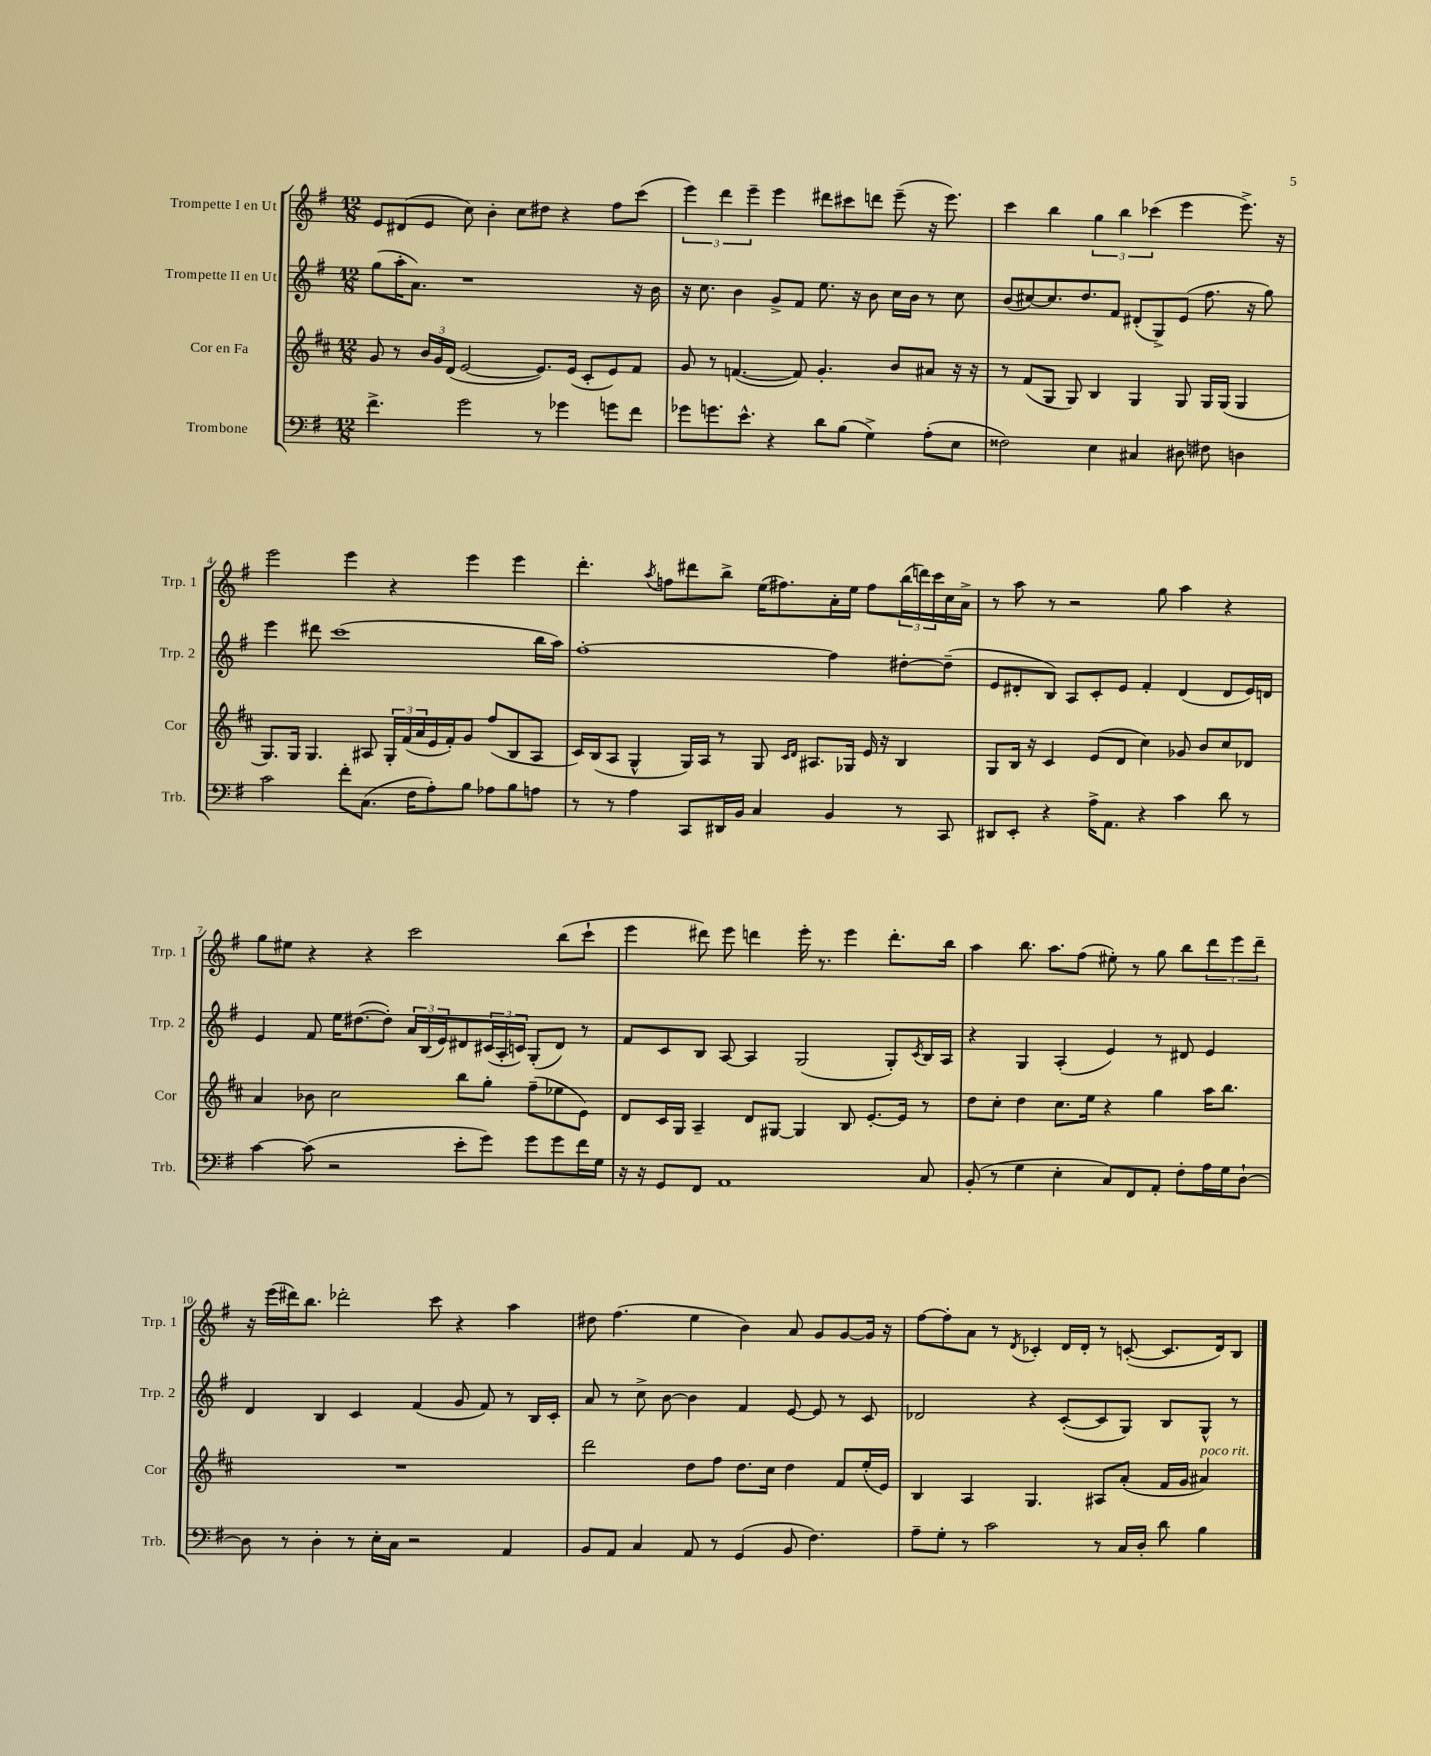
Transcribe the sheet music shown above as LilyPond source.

<<
\new StaffGroup <<
\new Staff = "s0" \with { instrumentName = "Trompette I en Ut" shortInstrumentName = "Trp. 1" } {
    \clef treble \key g \major \numericTimeSignature \time 12/8
    e'8 dis'8( e'8 c''8) b'4-. c''8 dis''8 r4 fis''8 c'''8( |
    \tuplet 3/2 { e'''4) d'''4 e'''4-- } e'''4 dis'''8 cis'''8 d'''8 e'''8--( r16 e'''8.) |
    c'''4 b''4 \tuplet 3/2 { g''4 b''4 ces'''4( } e'''4 e'''8.->) r16 |
    e'''2 e'''4 r4 e'''4 e'''4 |
    d'''4.-. \acciaccatura { a''8 } f''8 dis'''8 b''8-> e''16( fis''8.) a'16-. e''16 fis''8 \tuplet 3/2 { b''16( d'''16) c'''16 } c''16 a'16-> |
    r8 a''8 r8 r2 g''8 a''4 r4 |
    g''8 eis''8 r4 r4 c'''2 b''8( c'''8-! |
    e'''4 dis'''8) e'''8 d'''4 e'''16-. r8. e'''4 d'''8.-. b''16 |
    a''4 b''8. a''8. fis''8( eis''8-.) r8 g''8 b''8 \tuplet 3/2 { d'''8 e'''8 d'''8-- } |
    r16 e'''16( dis'''16) b''8. des'''2-. c'''8 r4 a''4 |
    dis''8 fis''4.( e''4 b'4) a'8 g'8 g'8~ g'16 r16 |
    fis''8~ fis''8-. a'8 r8 \acciaccatura { d'8 } ces'4-. d'16 d'16-. r8 c'8~-.( c'8. d'16) b8 \bar "|." |
}
\new Staff = "s1" \with { instrumentName = "Trompette II en Ut" shortInstrumentName = "Trp. 2" } {
    \clef treble \key g \major \numericTimeSignature \time 12/8
    g''8( a''16-. a'8.) r1 r16 b'16 |
    r16 c''8. b'4 g'8-> fis'8 e''8. r16 b'8 c''16 b'16 r8 c''8 |
    b'8( cis''8~) cis''8. d''8. fis'8 dis'8-.( g8->) e'8( fis''8. r16 g''8) |
    e'''4 dis'''8 c'''1( b''16 a''16) |
    fis''1~-. fis''4 dis''8~-. dis''8--( |
    e'8 dis'8-. b8) a8 c'8-. e'8 fis'4-. dis'4( dis'8 e'16) d'16 |
    e'4 fis'8 e''16 dis''8.~( dis''8-.) \tuplet 3/2 { a'16 b16( e'16) } dis'8 \tuplet 3/2 { cis'16( a16-. c'16) } g8-.( dis'8) r8 |
    fis'8 c'8 b8 a8~ a4 g2( g8-.) \acciaccatura { c'8 } b16 a16 |
    r4 g4 a4-.( e'4) r8 dis'8 e'4 |
    d'4 b4 c'4 fis'4( g'8 fis'8) r8 b16 c'16-. |
    a'8 r8 c''8-> b'8~ b'4 fis'4 e'8~ e'8 r8 c'8 |
    des'2 r4 c'8~-.( c'8 g8) b8 g8-^ r8 \bar "|." |
}
\new Staff = "s2" \with { instrumentName = "Cor en Fa" shortInstrumentName = "Cor" } {
    \clef treble \key d \major \numericTimeSignature \time 12/8
    g'8 r8 \tuplet 3/2 { b'16 g'16 d'16( } e'2~ e'8.) e'16( cis'8-. e'8) fis'8 |
    g'8 r8 f'4.~( f'8) g'4.-. b'8 ais'8 r16 r16 |
    r8 fis'8( g8 g8) b4 g4 g8 g16 g16( g4 |
    g8.) g16 g4. ais8 \tuplet 3/2 { g16-. fis'16( a'16 } e'16 fis'16-.) g'8 fis''8( b8 ais8 |
    cis'16) b16( a8 g4-^ g16) a16 r8 g8 \grace { cis'16 d'16 } ais8. ges16 e'16 r16 b4 |
    g8 b16 r16 cis'4 e'8( d'8 cis''4) ges'8 b'8 cis''8 des'8 |
    a'4 bes'8 cis''2 b''8 g''8-. fis''8--( ees''8 e'8) |
    d'8 cis'16 g16 a4-- d'8 gis8~ gis4 b8 e'8.~-. e'16 r8 |
    d''8 cis''8-. d''4 cis''8. e''16 r4 g''4 a''16 b''8. |
    R1. |
    d'''2 d''8 fis''8 d''8. cis''16 d''4 fis'8 e''16-.( e'16) |
    b4 a4 g4. ais8 a'8-.( fis'16 g'16 ais'4^\markup { \italic "poco rit." }) \bar "|." |
}
\new Staff = "s3" \with { instrumentName = "Trombone" shortInstrumentName = "Trb." } {
    \clef bass \key g \major \numericTimeSignature \time 12/8
    fis'4.-> g'2 r8 ges'4 g'8 fis'8 |
    ges'8 g'8. e'8.-^ r4 d'8 b8( g4->) a8-.( e8 |
    fisis2) e4 cis4 dis8 fis8 d4 |
    c'2 fis'8-. c8.( fis16 a8-.) b8 aes8 b8 a8 |
    r8 r8 a4 c,8 dis,16 b,16 c4 b,4 r8 c,8 |
    dis,8 e,8-. r4 a16-> a,8. r4 c'4 d'8 r8 |
    c'4~ c'8( r2 e'8-. g'8) g'8 g'8 fis'16 g16 |
    r16 r16 g,8 fis,8 a,1 c8 |
    b,8-.( r8 g4 e4-. c8) fis,8 a,8-. fis8-. a16 g16 d8~-! |
    d8 r8 d4-. r8 e16-. c16 r2 a,4 |
    b,8 a,8 c4 a,8 r8 g,4( b,8 fis4.) |
    a8-- g8-. r8 c'2 r8 c16 d16-. d'8 b4 \bar "|." |
}
>>
>>
